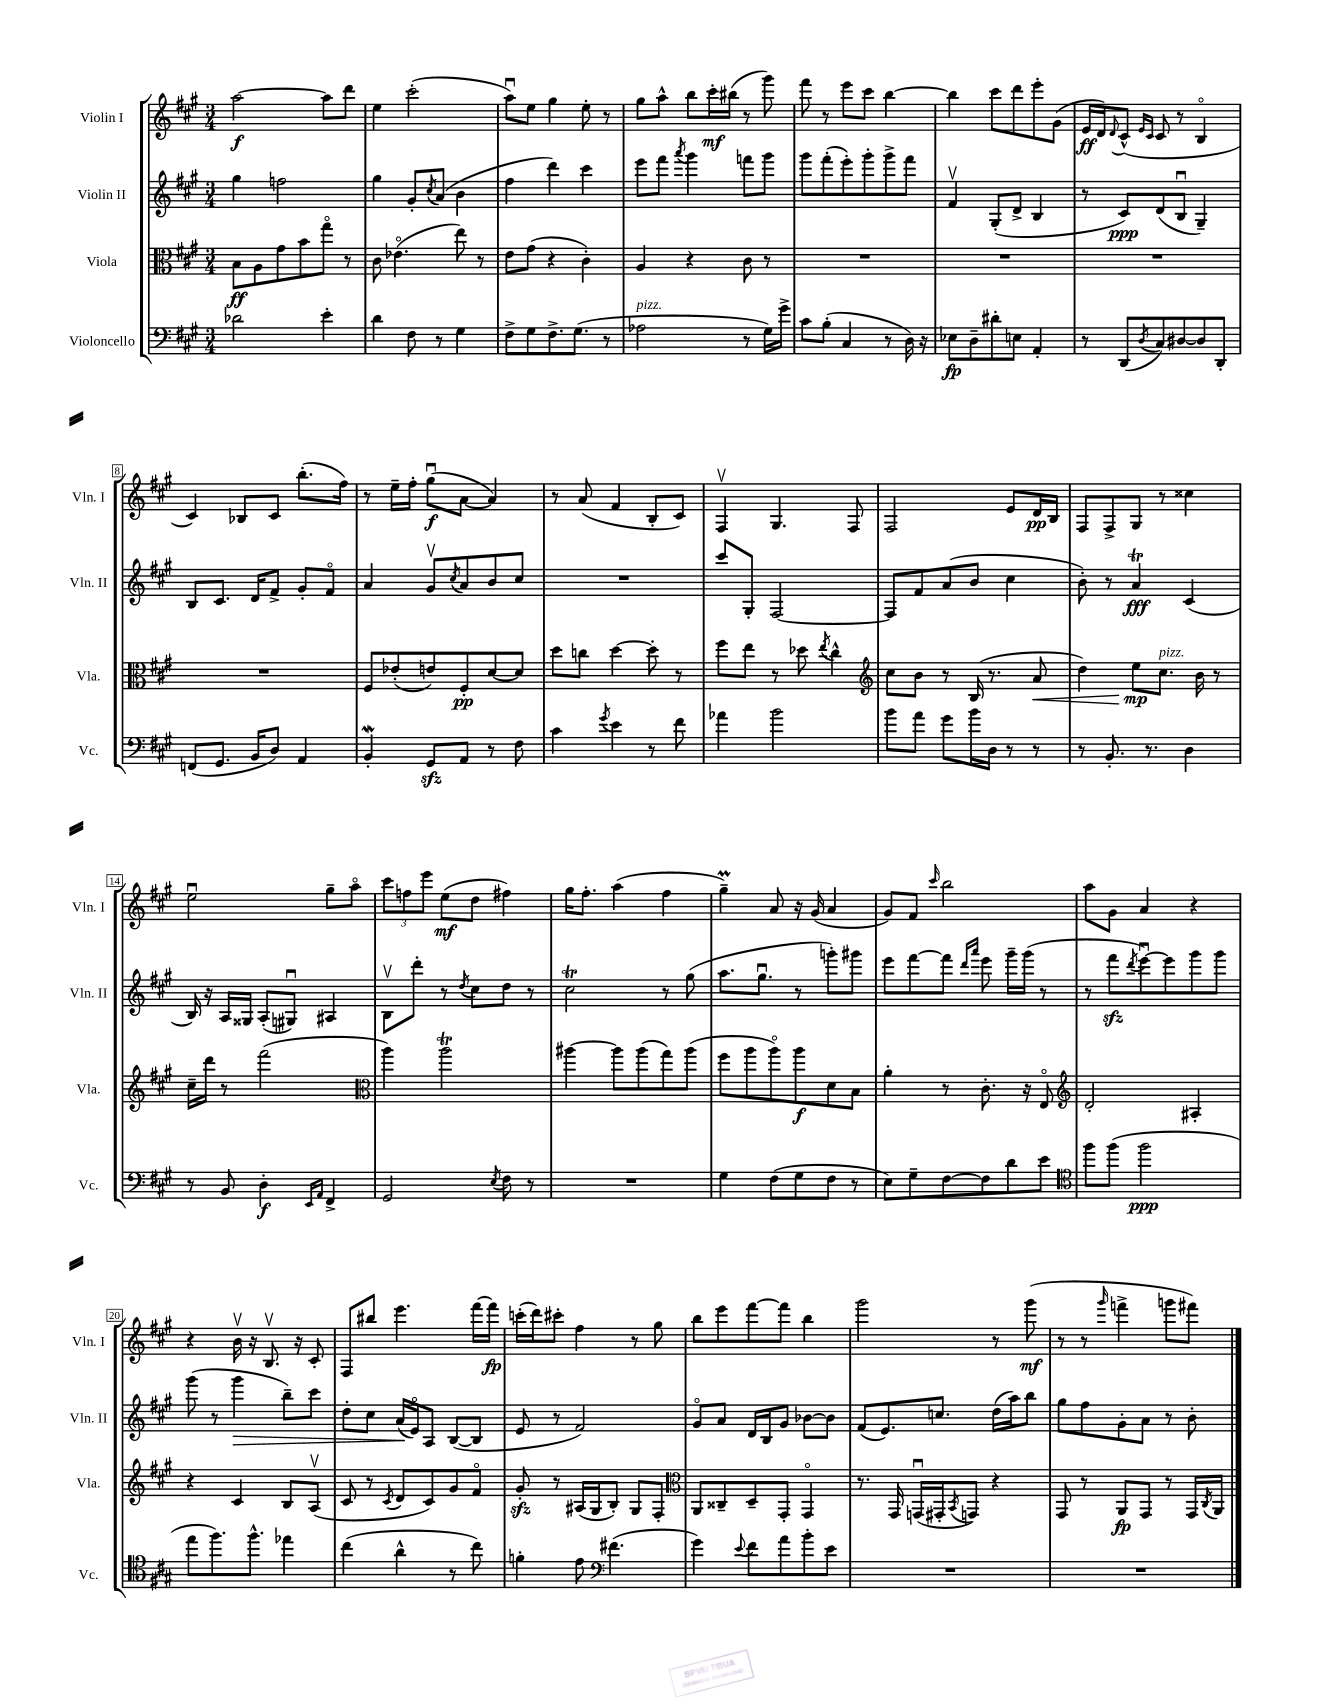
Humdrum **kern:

**kern	**kern	**kern	**kern
*staff4	*staff3	*staff2	*staff1
*clefF4	*clefC3	*clefG2	*clefG2
*k[f#c#g#]	*k[f#c#g#]	*k[f#c#g#]	*k[f#c#g#]
*M3/4	*M3/4	*M3/4	*M3/4
2d-	8B	4gg#	[2aa
.	8A	.	.
.	8g#	2ff	.
.	8b	.	.
4e'	8gg#o	.	8aa]
.	8r	.	8ddd
=	=	=	=
4d	8c#	4gg#	4ee
.	(4.e-o	.	.
8F#	.	8g#'	(2ccc#'
.	.	8qcc#	.
8r	.	(8a	.
4G#	8ee)	4b	.
.	8r	.	.
=	=	=	=
8F#^	8e	4ff#	8aau)
8G#	(8g#	.	8ee
8.F#^	4r	4ddd)	4gg#
(8.G#	.	.	.
.	4c#')	4ccc#	8ee'
8r	.	.	8r
=	=	=	=
2A-	4A	8eee	8gg#
.	.	8fff#	8aa^^
.	.	8qaaa	.
.	4r	4ggg#	8bb
.	.	.	16ccc#'
.	.	.	(16bb#
8r	8c#	8fff	8r
16G#)	8r	8ggg#	8ggg#)
16g#^	.	.	.
=	=	=	=
8c#	2.r	8ggg#	8fff#
(8B'	.	(8fff#'	8r
4C#	.	8eee')	8eee
.	.	8ggg#'	8ccc#
8r	.	8ggg#^	[4bb
16D)	.	8fff#	.
16r	.	.	.
=	=	=	=
8E-	2.r	4f#v	4bb]
8D~	.	.	.
8d#'	.	(8G#'	8ccc#
8E	.	8d^	8ddd
4AA'	.	4B	8eee'
.	.	.	(8g#
=	=	=	=
8r	2.r	8r	16e
.	.	.	16d)
.	.	.	8qqd
(8DD	.	8c#)	(8c#^^
.	.	.	16qqe
8qD	.	.	16qqc#
8C#)	.	(8d	8c#
[8D#	.	8Bu	8r
8D#]	.	4G#~)	4Bo
8DD'	.	.	.
=	=	=	=
(8FF	2.r	8B	4c#)
8.GG#	.	8.c#	.
.	.	.	8B-
16BB	.	16d	.
8D)	.	8f#^	8c#
4AA	.	8g#'	(8.bb'
.	.	8f#o	.
.	.	.	16ff#)
=	=	=	=
4BB'	8F#	4a	8r
.	(8e-'	.	16ee~
.	.	.	16ff#'
8GG#	8e)	8g#v	(8gg#u
.	.	8qcc#	.
8AA	8F#'	8a	[8a
8r	[8d	8b	4a])
8F#	8d]	8cc#	.
=	=	=	=
4c#	8dd	2.r	8r
.	8cc	.	(8a
8qg#	.	.	.
4e	[4dd	.	4f#
8r	8dd']	.	8B'
8f#	8r	.	8c#)
=	=	=	=
4a-	8ff#	8ccc#	4F#v
.	8ee	8G#'	.
2b	8r	[2F#	4.G#
.	8dd-	.	.
.	8qee	.	.
.	4cc#^^	.	.
.	.	.	8F#
=	=	=	=
*	*clefG2	*	*
8b	8cc#	8F#]	2F#
8a	8b	8f#	.
8g#	8r	(8a	.
16b	(16B	8b	.
16D	8.r	.	.
8r	.	4cc#	8e
8r	8a	.	16d
.	.	.	16B
=	=	=	=
8r	4dd)	8b')	8F#
8.BB'	.	8r	8F#^
.	8ee	4a	8G#
8.r	.	.	.
.	8.cc#	.	8r
4D	.	(4c#	4cc##
.	16b	.	.
.	8r	.	.
=	=	=	=
8r	16cc#~	16B)	2eeu
.	16ddd	16r	.
8BB	8r	16A	.
.	.	16G##	.
4D'	(2fff#	(8A'	.
.	.	8G#u)	.
16qqEE	.	.	.
16qqAA	.	.	.
4FF#^	.	4A#	8gg#~
.	.	.	8aao
=	=	=	=
*	*clefC3	*	*
2GG#	4aa)	8Bv	12ccc#
.	.	.	12ff
.	.	8ddd'	.
.	.	.	12eee
.	2aa	8r	(8ee
.	.	8qdd	.
.	.	8cc#	8dd
8qE	.	.	.
8F#	.	8dd	4ff#)
8r	.	8r	.
=	=	=	=
2.r	[4aa#	2cc#	16gg#
.	.	.	8.ff#'
.	8aa#]	.	(4aa
.	(8aa#	.	.
.	8gg#)	8r	4ff#
.	(8aa#	(8gg#	.
=	=	=	=
4G#	8ff#	8.aa	4gg#~)
.	8aa	.	.
.	.	8.gg#u	.
(8F#	8aao)	.	8a
8G#	8aa	8r	16r
.	.	.	(16g#
8F#	8d	8ggg')	4a
8r	8B	8ggg#	.
=	=	=	=
8E)	4a'	8eee	8g#)
8G#~	.	[8fff#	8f#
.	.	.	16qqccc#
[8F#	8r	8fff#]	2bb
.	.	16qqddd	.
.	.	16qqaaa	.
8F#]	8.c#'	8eee	.
8d	.	16ggg#~	.
.	16r	(16ggg#	.
8e	8Eo	8r	.
=	=	=	=
*clefC4	*clefG2	*	*
8ff#	2d'	8r	8aa
(8ff#	.	8fff#	8g#
.	.	8qddd	.
2ff#	.	[8eeeu)	4a
.	.	8eee]	.
.	4A#'	8ggg#	4r
.	.	8ggg#	.
=	=	=	=
8ee	4r	(8ggg#	4r
8.ff#)	.	8r	.
.	4c#	4ggg#	16bv
8.ff#^^	.	.	16r
.	.	.	8.Bv
4ee-	8B	8bb~)	.
.	.	.	16r
.	(8Av	8ccc#	8c#'
=	=	=	=
(4cc#	8c#	8dd'	8F#
.	8r	8cc#	8bb#
.	8qc#	.	.
4a^^	8d	(16a	4.eee
.	.	16eo)	.
.	8c#)	8A	.
8r	8g#	([8B	.
8cc#)	8f#o	8B]	[16fff#
.	.	.	16fff#]
=	=	=	=
4f'	8g#'	8e	(16ccc'
.	.	.	16ddd)
.	8r	8r	8ccc#'
8e	(16A#	2f#)	4ff#
.	16G#	.	.
*clefF4	*	*	*
(4.f#	8B')	.	.
.	8G#	.	8r
.	8F#'	.	8gg#
=	=	=	=
*	*clefC3	*	*
4g#)	8AA	8g#o	8bb
.	8C##~	8a	8eee
8qqe	.	.	.
8f#	8D~	16d	[8fff#
.	.	16B	.
8a	8GG#'	8g#	8fff#]
8b'	4GG#o	[8b-	4bb
8e	.	8b-]	.
=	=	=	=
2.r	8.r	(8f#	2ggg#
.	.	8.e)	.
.	16GG#	.	.
.	(16GGu	.	.
.	16GG#'	8.cc	.
.	8qBB	.	.
.	8GG)	.	.
.	4r	(16dd	8r
.	.	16aa)	.
.	.	8bb	(8ggg#
=	=	=	=
2.r	8GG#	8gg#	8r
.	8r	8ff#	8r
.	.	.	16qqggg#
.	8AA	8g#'	4fff^
.	8GG#	8a	.
.	8r	8r	8ggg
.	16GG#	8b'	8fff#)
.	8qC#	.	.
.	16AA	.	.
==	==	==	==
*-	*-	*-	*-
